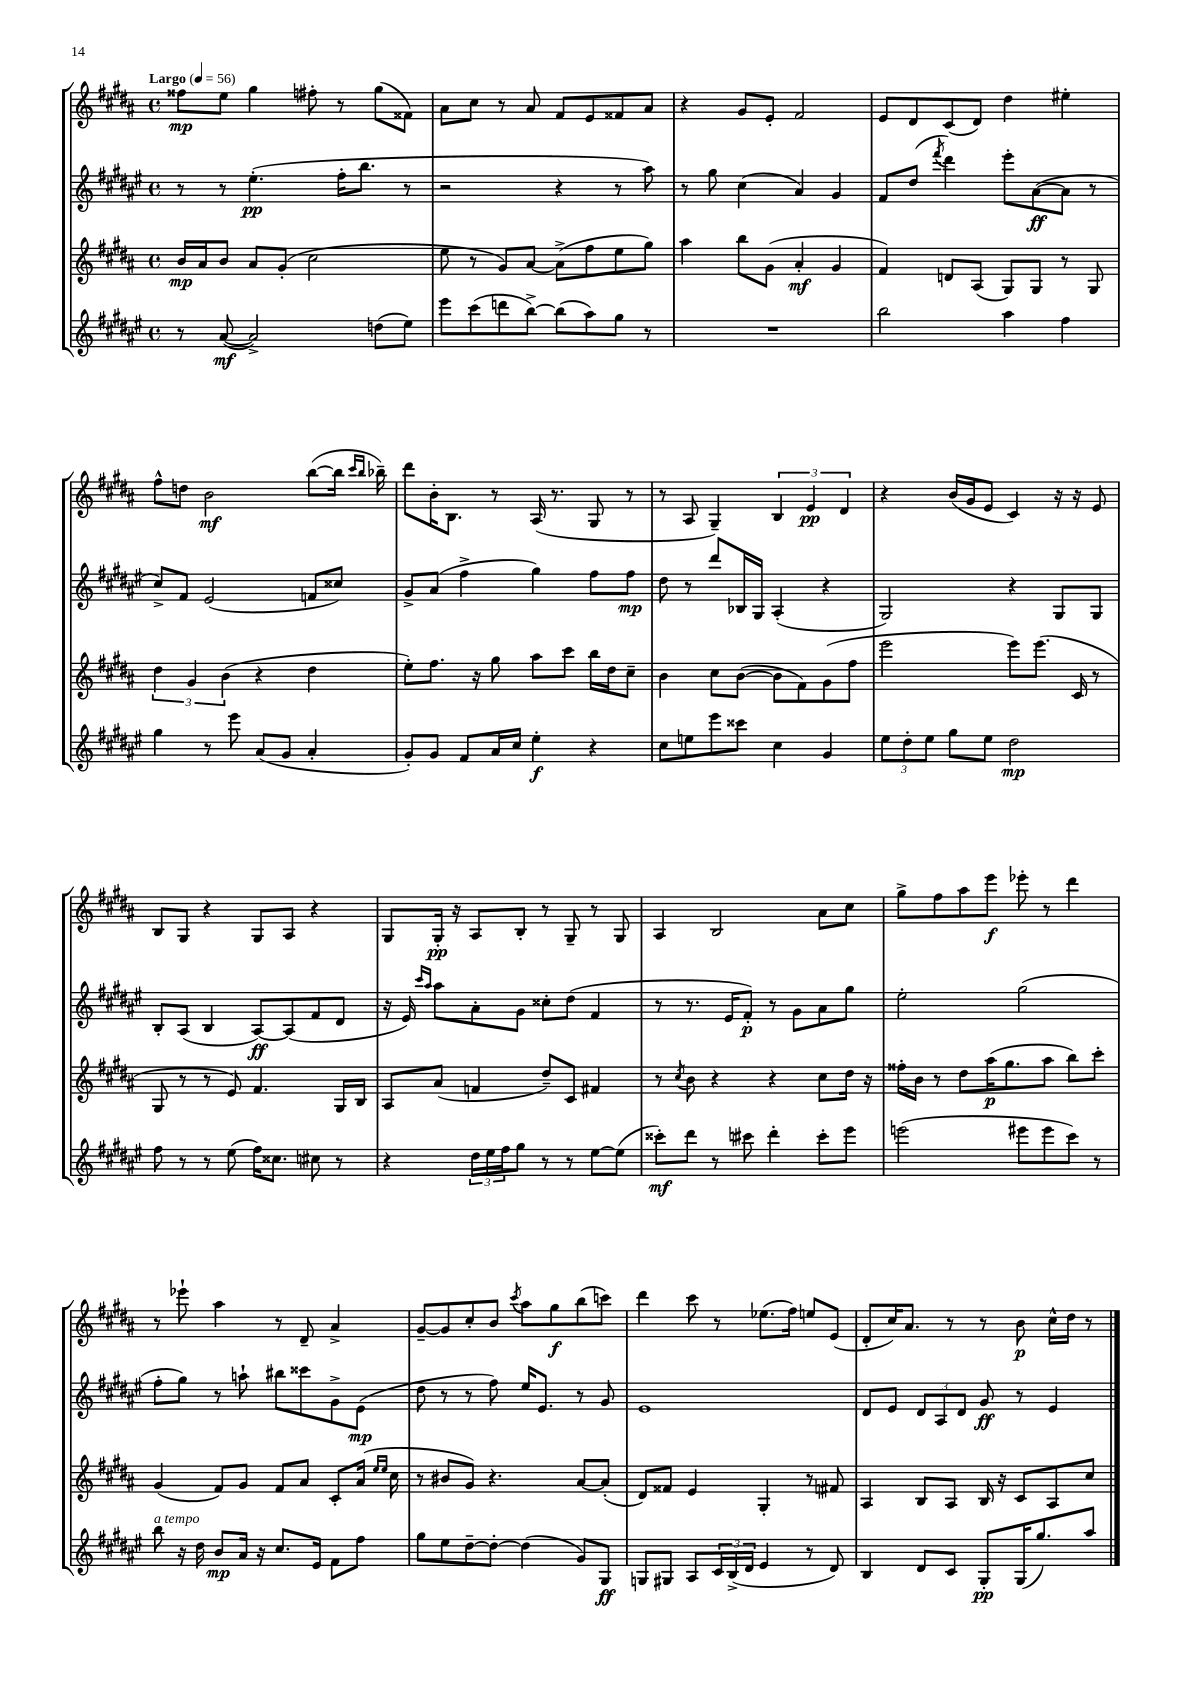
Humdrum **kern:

**kern	**dynam	**kern	**dynam	**kern	**dynam	**kern	**dynam
*part4	*part4	*part3	*part3	*part2	*part2	*part1	*part1
*staff4	*staff4	*staff3	*staff3	*staff2	*staff2	*staff1	*staff1
*clefG2	*	*clefG2	*	*clefG2	*	*clefG2	*
*k[f#c#g#d#a#e#]	*	*k[f#c#g#d#a#]	*	*k[f#c#g#d#a#e#]	*	*k[f#c#g#d#a#]	*
*M4/4	*	*M4/4	*	*M4/4	*	*M4/4	*
*met(c)	*	*met(c)	*	*met(c)	*	*met(c)	*
*MM56	*	*MM56	*	*MM56	*	*MM56	*
=1	=1	=1	=1	=1	=1	=1	=1
!	!	!	!	!	!	!LO:TX:a:B:t=Largo	!
8r	.	16b/LL	mp	8r	.	8ff##X\L	mp
.	.	16a#/J	.	.	.	.	.
([8a#/	mf	8b/J	.	8r	.	8ee\J	.
2a#^/])	.	8a#/L	.	(4.ee#'\	pp	4gg#\	.
.	.	(8g#'/J	.	.	.	.	.
.	.	2cc#\	.	.	.	8ff#X'\	.
.	.	.	.	16ff#'\KL	.	8r	.
.	.	.	.	8.bb\J	.	.	.
(8ddn\L	.	.	.	.	.	(8gg#\L	.
8ee#\J)	.	.	.	8r	.	8f##X\J)	.
=2	=2	=2	=2	=2	=2	=2	=2
8eee#\L	.	8ee\	.	2r	.	8a#\L	.
(8ccc#\	.	8r	.	.	.	8cc#\J	.
8dddn\	.	8g#/L)	.	.	.	8r	.
[8bb^\J)	.	[8a#/J	.	.	.	8a#/	.
(8bb\L]	.	(8a#^\L]	.	4r	.	8f#/L	.
8aa#\)	.	8ff#\	.	.	.	8e/	.
8gg#\J	.	8ee\	.	8r	.	8f##X/	.
8r	.	8gg#\J)	.	8aa#\)	.	8a#/J	.
=3	=3	=3	=3	=3	=3	=3	=3
1r	.	4aa#\	.	8r	.	4r	.
.	.	.	.	8gg#\	.	.	.
.	.	8bb\L	.	(4cc#\	.	8g#/L	.
.	.	(8g#\J	.	.	.	8e'/J	.
.	.	4a#'/	mf	4a#/)	.	2f#/	.
.	.	4g#/	.	4g#/	.	.	.
=4	=4	=4	=4	=4	=4	=4	=4
2bb\	.	4f#/)	.	8f#/L	.	8e/L	.
.	.	.	.	(8dd#/J	.	8d#/	.
.	.	.	.	8qfff#/	.	.	.
.	.	8dn/L	.	4ddd#\)	.	(8c#/	.
.	.	(8A#/J	.	.	.	8d#/J)	.
4aa#\	.	8G#/L)	.	8eee#'\L	.	4dd#\	.
.	.	8G#/J	.	([8a#\	ff	.	.
4ff#\	.	8r	.	8a#\J]	.	4ee#X'\	.
.	.	8G#/	.	8r	.	.	.
!!LO:LB:g=z
=5	=5	=5	=5	=5	=5	=5	=5
4gg#\	.	6dd#\	.	8cc#^/L)	.	8ff#^^\L	.
.	.	.	.	8f#/J	.	8ddn\J	.
.	.	6g#/	.	.	.	.	.
8r	.	.	.	(2e#/	.	2b\	mf
.	.	(6b\	.	.	.	.	.
8eee#\	.	.	.	.	.	.	.
(8a#/L	.	4r	.	.	.	.	.
8g#/J	.	.	.	.	.	.	.
4a#'/	.	4dd#\	.	8fn/L	.	([8bb\L	.
.	.	.	.	8cc##X/J)	.	16bb\Jk]	.
.	.	.	.	.	.	16qqccc#/LL	.
.	.	.	.	.	.	16qqbb/JJ	.
.	.	.	.	.	.	16bb-X~\)	.
=6	=6	=6	=6	=6	=6	=6	=6
8g#'/L)	.	8ee'\L)	.	8g#^/L	.	8ddd#\L	.
8g#/J	.	8.ff#\J	.	(8a#/J	.	16b'\K	.
.	.	.	.	.	.	8.B\J	.
8f#/L	.	.	.	4ff#^\	.	.	.
.	.	16r	.	.	.	.	.
16a#/L	.	8gg#\	.	.	.	8r	.
16cc#/JJ	.	.	.	.	.	.	.
4ee#'\	f	8aa#\L	.	4gg#\)	.	(16A#/	.
.	.	.	.	.	.	8.r	.
.	.	8ccc#\J	.	.	.	.	.
4r	.	16bb\LL	.	8ff#\L	.	8G#/	.
.	.	16dd#\J	.	.	.	.	.
.	.	8cc#~\J	.	8ff#\J	mp	8r	.
=7	=7	=7	=7	=7	=7	=7	=7
8cc#\L	.	4b\	.	8dd#\	.	8r	.
8een\	.	.	.	8r	.	8A#/	.
8eee#\	.	8cc#\L	.	8ddd#/L	.	4G#~/)	.
8ccc##X\J	.	([8b\J	.	16B-X/L	.	.	.
.	.	.	.	16G#/JJ	.	.	.
4cc#\	.	8b\L]	.	(4A#'/	.	6B/	.
.	.	8f#\)	.	.	.	.	.
.	.	.	.	.	.	6e/	pp
4g#/	.	(8g#\	.	4r	.	.	.
.	.	.	.	.	.	6d#/	.
.	.	8ff#\J	.	.	.	.	.
=8	=8	=8	=8	=8	=8	=8	=8
12ee#\L	.	2eee\	.	2G#/)	.	4r	.
12dd#'\	.	.	.	.	.	.	.
12ee#\J	.	.	.	.	.	.	.
8gg#\L	.	.	.	.	.	(16b/LL	.
.	.	.	.	.	.	16g#/J	.
8ee#\J	.	.	.	.	.	8e/J	.
2dd#\	mp	8eee\L)	.	4r	.	4c#/)	.
.	.	(8.eee\J	.	.	.	.	.
.	.	.	.	8G#/L	.	16r	.
.	.	16c#/	.	.	.	16r	.
.	.	8r	.	8G#/J	.	8e/	.
!!LO:LB:g=z
=9	=9	=9	=9	=9	=9	=9	=9
8ff#\	.	8G#/	.	8B'/L	.	8B/L	.
8r	.	8r	.	(8A#/J	.	8G#/J	.
8r	.	8r	.	4B/	.	4r	.
(8ee#\	.	8e/)	.	.	.	.	.
16ff#\KL)	.	4.f#/	.	[8A#/L)	ff	8G#/L	.
8.cc##X\J	.	.	.	.	.	.	.
.	.	.	.	(8A#/]	.	8A#/J	.
8cc#X\	.	.	.	8f#/	.	4r	.
8r	.	16G#/LL	.	8d#/J	.	.	.
.	.	16B/JJ	.	.	.	.	.
=10	=10	=10	=10	=10	=10	=10	=10
4r	.	8A#/L	.	16r	.	8G#/L	.
.	.	.	.	16e#/)	.	.	.
.	.	.	.	16qqccc#/LL	.	.	.
.	.	.	.	16qqaa#/JJ	.	.	.
.	.	(8a#/J	.	8aa#\L	.	16G#'/Jk	pp
.	.	.	.	.	.	16r	.
24dd#\LL	.	4fn/	.	8a#'\	.	8A#/L	.
24ee#\	.	.	.	.	.	.	.
24ff#\J	.	.	.	.	.	.	.
8gg#\J	.	.	.	8g#\J	.	8B'/J	.
8r	.	8dd#~/L)	.	8cc##X'\L	.	8r	.
8r	.	8c#/J	.	(8dd#\J	.	8G#~/	.
[8ee#\L	.	4f#X/	.	4f#/	.	8r	.
(8ee#\J]	.	.	.	.	.	8G#/	.
=11	=11	=11	=11	=11	=11	=11	=11
8ccc##X'\L)	mf	8r	.	8r	.	4A#/	.
.	.	8qcc#/	.	.	.	.	.
8ddd#\J	.	8b\	.	8.r	.	.	.
8r	.	4r	.	.	.	2B/	.
.	.	.	.	16e#/KL	.	.	.
8ccc#X\	.	.	.	8f#'/J)	p	.	.
4ddd#'\	.	4r	.	8r	.	.	.
.	.	.	.	8g#\L	.	.	.
8ccc#'\L	.	8cc#\L	.	8a#\	.	8a#\L	.
8eee#\J	.	16dd#\Jk	.	8gg#\J	.	8cc#\J	.
.	.	16r	.	.	.	.	.
=12	=12	=12	=12	=12	=12	=12	=12
(2eeen\	.	16ff##X'\LL	.	2ee#'\	.	8gg#^\L	.
.	.	16b\JJ	.	.	.	.	.
.	.	8r	.	.	.	8ff#\	.
.	.	8dd#\L	.	.	.	8aa#\	.
.	.	(16aa#\K	p	.	.	8eee\J	f
.	.	8.gg#\	.	.	.	.	.
8eee#X\L	.	.	.	(2gg#\	.	8eee-X'\	.
8eee#\	.	8aa#\J	.	.	.	8r	.
8ccc#\J)	.	8bb\L)	.	.	.	4ddd#\	.
8r	.	8ccc#'\J	.	.	.	.	.
!!LO:LB:g=z
=13	=13	=13	=13	=13	=13	=13	=13
!LO:TX:a:i:t=a tempo	!	!	!	!	!	!	!
8bb\	.	(4g#/	.	8ff#'\L	.	8r	.
16r	.	.	.	8gg#\J)	.	8eee-X`\	.
16dd#\	.	.	.	.	.	.	.
8b/L	mp	8f#/L)	.	8r	.	4aa#\	.
16a#/Jk	.	8g#/J	.	8aan`\	.	.	.
16r	.	.	.	.	.	.	.
8.cc#/L	.	8f#/L	.	8bb#X\L	.	8r	.
.	.	8a#/J	.	8ccc##X\	.	8d#~/	.
16e#/Jk	.	.	.	.	.	.	.
8f#\L	.	8c#'/L	.	8g#^\	.	4a#^/	.
8ff#\J	.	(16a#/Jk	.	(8e#\J	mp	.	.
.	.	16qqee/LL	.	.	.	.	.
.	.	16qqee/JJ	.	.	.	.	.
.	.	16cc#\	.	.	.	.	.
=14	=14	=14	=14	=14	=14	=14	=14
8gg#\L	.	8r	.	8dd#\	.	[8g#~/L	.
8ee#\	.	8b#X/L	.	8r	.	8g#/]	.
[8dd#~\	.	8g#/J)	.	8r	.	8cc#'/	.
8dd#'\J_	.	4.r	.	8ff#\)	.	8b/J	.
.	.	.	.	.	.	8qccc#/	.
(4dd#\]	.	.	.	16ee#/KL	.	8aa#\L	.
.	.	.	.	8.e#/J	.	.	.
.	.	.	.	.	.	8gg#\	f
8g#/L)	.	[8a#/L	.	8r	.	(8bb\	.
8G#/J	ff	(8a#'/J]	.	8g#/	.	8cccn\J)	.
=15	=15	=15	=15	=15	=15	=15	=15
8Gn/L	.	8d#/L)	.	1e#	.	4ddd#\	.
8G#X/J	.	8f##X/J	.	.	.	.	.
8A#/L	.	4e/	.	.	.	8ccc#\	.
24c#/L	.	.	.	.	.	8r	.
(24B^/	.	.	.	.	.	.	.
24d#/JJ	.	.	.	.	.	.	.
4e#/	.	4G#'/	.	.	.	(8.ee-X\L	.
.	.	.	.	.	.	16ff#\Jk)	.
8r	.	8r	.	.	.	8een/L	.
8d#/)	.	8f#X/	.	.	.	(8e/J	.
=16	=16	=16	=16	=16	=16	=16	=16
4B/	.	4A#/	.	8d#/L	.	8d#'/L	.
.	.	.	.	8e#/J	.	16cc#/K)	.
.	.	.	.	.	.	8.a#/J	.
8d#/L	.	8B/L	.	12d#/L	.	.	.
.	.	.	.	12A#/	.	.	.
8c#/J	.	8A#/J	.	.	.	8r	.
.	.	.	.	12d#/J	.	.	.
8G#'/L	pp	16B/	.	8g#/	ff	8r	.
.	.	16r	.	.	.	.	.
(16G#/K	.	8c#/L	.	8r	.	8b\	p
8.gg#/)	.	.	.	.	.	.	.
.	.	8A#/	.	4e#/	.	16cc#^^\LL	.
.	.	.	.	.	.	16dd#\JJ	.
8aa#/J	.	8cc#/J	.	.	.	8r	.
==	==	==	==	==	==	==	==
*-	*-	*-	*-	*-	*-	*-	*-
